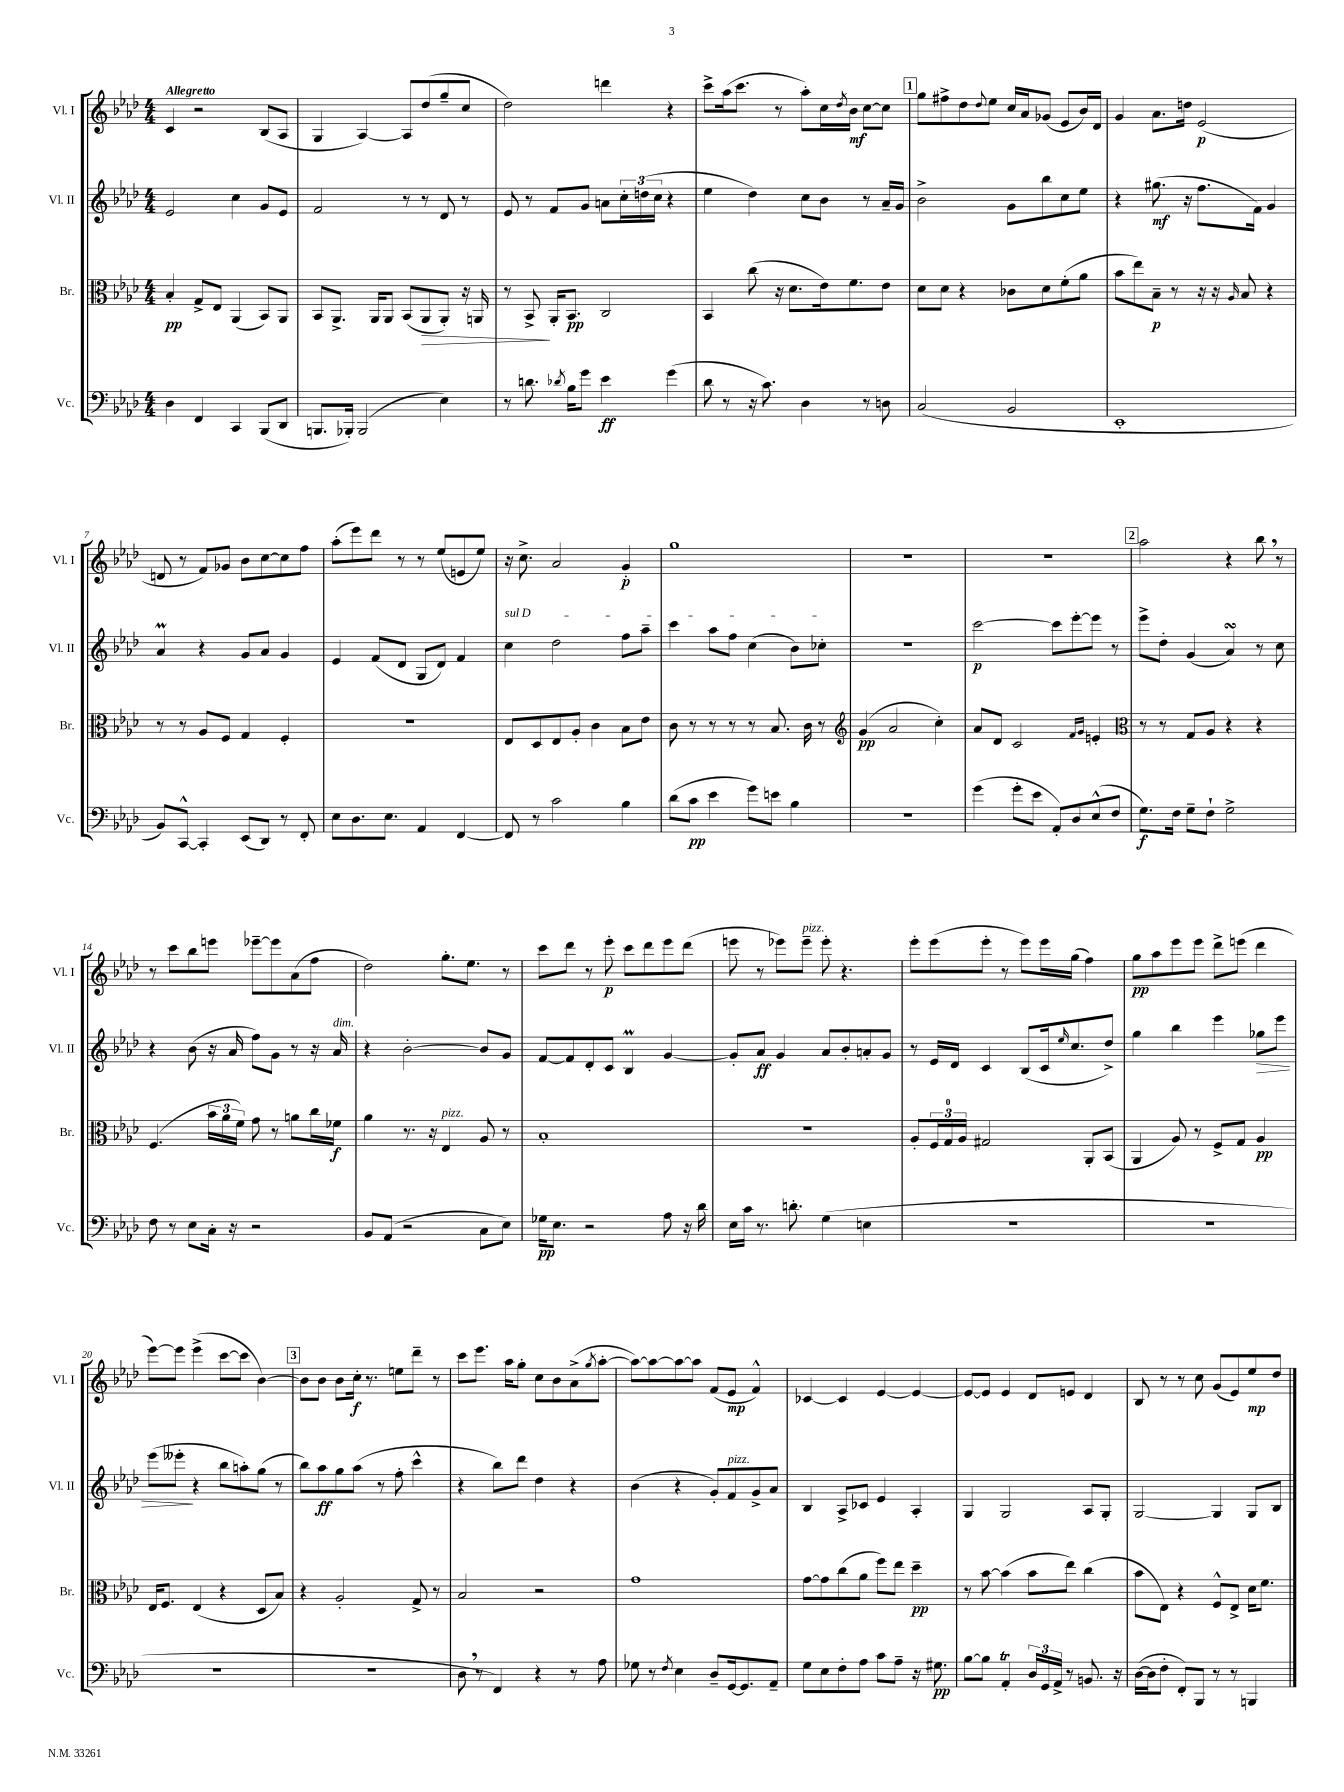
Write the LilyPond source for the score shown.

<<
\new StaffGroup <<
\new Staff = "s0" \with { instrumentName = "Vl. I" shortInstrumentName = "Vl. I" } {
    \clef treble \key aes \major \numericTimeSignature \time 4/4 \tempo "Allegretto"
    c'4 r2 bes8( aes8 |
    g4 aes4~) aes8 des''8( g''8-- c''8 |
    des''2) d'''4 r4 |
    c'''8-> aes''16( c'''8. r8 aes''8-.) c''16 \acciaccatura { des''8 } bes'16\mf c''8~ c''8 |
    \mark \markup { \box "1" } g''8 fis''8-> des''8 \appoggiatura { des''8 } ees''8 c''16 aes'16 ges'8( ees'8 bes'16) des'16 |
    g'4 aes'8. d''16 ees'2\p( |
    d'8 r8 f'8) ges'8 bes'8 c''8~ c''8 f''8 |
    aes''8-.( ees'''8) des'''8 r8 r8 ees''8( e'8 ees''8) |
    r16 c''8.-> aes'2 g'4-.\p |
    g''1 |
    r1 |
    R1 |
    \mark \markup { \box "2" } aes''2 r4 bes''8 \breathe r8 |
    r8 c'''8 bes''8 e'''8 ees'''8~-- ees'''8 aes'8( f''8 |
    des''2) g''8.-. ees''8. r8 |
    c'''8 des'''8 r8 ees'''8-.\p c'''8 des'''8 ees'''8 des'''8( |
    e'''8 r8 ees'''8) ees'''8--^\markup { \italic "pizz." } ees'''8-. r4. |
    ees'''8-. ees'''8( ees'''8-. r8 ees'''8) ees'''16 g''16( f''4) |
    g''8\pp aes''8 ees'''8 ees'''8 des'''8-> e'''8( des'''4 |
    ees'''8~) ees'''8 ees'''4->( c'''8~ c'''8 bes'4~) |
    \mark \markup { \box "3" } bes'8 bes'8 bes'8 c''16-.\f r8. e''8 des'''8-- r8 |
    c'''8 ees'''8. aes''16 g''8-. c''8 bes'8 aes'8->( \acciaccatura { g''8 } aes''8~-. |
    aes''8~) aes''8~ aes''8~ aes''8 f'8( ees'8\mp f'4-^) |
    ces'4~ ces'4 ees'4~ ees'4~ |
    ees'8~ ees'8 ees'4 des'8 e'8 des'4 |
    bes8 r8 r8 c''8 g'8( ees'8) ees''8\mp des''8 \bar "|." |
}
\new Staff = "s1" \with { instrumentName = "Vl. II" shortInstrumentName = "Vl. II" } {
    \clef treble \key aes \major \numericTimeSignature \time 4/4
    ees'2 c''4 g'8 ees'8 |
    f'2 r8 r8 des'8 r8 |
    ees'8 r8 f'8 g'8 a'8 \tuplet 3/2 { c''16-. d''16( c''16 } r4 |
    ees''4 des''4) c''8 bes'8 r8 aes'16-- g'16 |
    \mark \markup { \box "1" } bes'2-> g'8 bes''8 c''8 ees''8 |
    r4 gis''8.\mf( r16 f''8. f'16) g'4 |
    aes'4\prall r4 g'8 aes'8 g'4 |
    ees'4 f'8( des'8 g8 des'8) f'4 |
    \once \override TextSpanner.bound-details.left.text = \markup { \italic "sul D" } c''4\startTextSpan des''2 f''8 aes''8-- |
    c'''4 aes''8 f''8 c''4( bes'8) ces''8-.\stopTextSpan |
    R1 |
    c'''2~\p c'''8 ees'''8~-. ees'''8 r8 |
    \mark \markup { \box "2" } ees'''8-> des''8-. g'4( aes'4\turn) r8 c''8 |
    r4 bes'8( r16 aes'16 f''8) g'8 r8 r16 aes'16^\markup { \italic "dim." } |
    r4 bes'2~-. bes'8 g'8 |
    f'8~ f'8 des'8-. c'8 bes4\prall g'4~ |
    g'8-. aes'8\ff g'4 aes'8 bes'8-. a'8-. g'8 |
    r8 ees'16 des'16 c'4 bes8( c'16 \grace { ees''16 } c''8. des''8->) |
    g''4 bes''4 ees'''4 ges''8\> ees'''8 |
    ees'''8( eeses'''8-.\! r4 bes''8 a''8-.) g''8( r8 |
    \mark \markup { \box "3" } bes''8) aes''8\ff g''8 aes''8( r8 f''8-. c'''4-^ |
    r4 bes''8) des'''8 des''4 r4 |
    bes'4( r4 g'8-.) f'8^\markup { \italic "pizz." } g'8-> aes'8 |
    bes4 aes8-> ces'8 ees'4 aes4-. |
    g4 g2 aes8 g8-. |
    g2~ g4 g8 bes8 \bar "|." |
}
\new Staff = "s2" \with { instrumentName = "Br." shortInstrumentName = "Br." } {
    \clef alto \key aes \major \numericTimeSignature \time 4/4
    bes4-.\pp g8-> ees8 aes,4( bes,8) aes,8 |
    bes,8 aes,8.-> aes,16 aes,8 bes,8( aes,8\> aes,8-.) r16 a,16 |
    r8 bes,8->\! aes,16-. bes,8.\pp c2 |
    bes,4 c''8( r16 des'8. ees'16) f'8. ees'8 |
    \mark \markup { \box "1" } des'8 des'8 r4 ces'8 des'8 f'8-.( aes'8 |
    bes'8 ees''8) bes8--\p r8 r16 r16 \grace { aes16 } bes8 r4 |
    r8 r8 aes8 f8 g4 f4-. |
    R1 |
    ees8 des8 ees8 aes8-. c'4 bes8 ees'8 |
    c'8 r8 r8 r8 r8 bes8. c'16 r8 |
    \clef treble g'4\pp( aes'2 c''4-.) |
    aes'8 des'8 c'2 \grace { f'16 g'16 } e'4-. |
    \mark \markup { \box "2" } \clef alto r8 r8 g8 aes8 r4 r4 |
    f4.( \tuplet 3/2 { bes'16 aes'16 f'16) } g'8 r8 a'8 c''16 fes'16\f |
    aes'4 r8. r16 ees4^\markup { \italic "pizz." } aes8 r8 |
    bes1-. |
    R1 |
    aes8-. \tuplet 3/2 { f16 g16-0 aes16 } gis2 aes,8-. bes,8( |
    aes,4 aes8) r8 f8-> g8 aes4\pp |
    ees16 f8. ees4( r4 des8 bes8) |
    \mark \markup { \box "3" } r4 aes2-. g8-> r8 |
    bes2 r2 |
    g'1 |
    g'8~ g'8 c''8( aes'8 f''8) ees''8 des''4--\pp |
    r8 bes'8~ bes'4( bes'8 ees''8) c''4( |
    bes'8 ees8) r4 f8-^ ees8-> des'16 f'8. \bar "|." |
}
\new Staff = "s3" \with { instrumentName = "Vc." shortInstrumentName = "Vc." } {
    \clef bass \key aes \major \numericTimeSignature \time 4/4
    des4 f,4 c,4 bes,,8( des,8 |
    b,,8. bes,,16-.) bes,,2( ees4) |
    r8 d'8. \acciaccatura { des'8 } bes16 g'8 ees'4\ff g'4( |
    des'8 r8 r16 c'8.) des4 r8 d8 |
    \mark \markup { \box "1" } c2( bes,2 |
    ees,1-. |
    bes,8) c,8~-^ c,4-. ees,8( des,8) r8 f,8-. |
    ees8 des8. ees8. aes,4 f,4~ |
    f,8 r8 c'2 bes4 |
    des'8( c'8\pp ees'4 g'8) e'8 bes4 |
    R1 |
    g'4( g'8-. ees'8 aes,8-.) des8 ees8-^( f8 |
    \mark \markup { \box "2" } g8.\f) f16 g8-- f8-! g2-> |
    f8 r8 ees8 c16-. r16 r2 |
    bes,8 aes,8( r2 c8 ees8) |
    ges16\pp ees8. r2 aes8 r16 des'16 |
    ees16 c'16 r8. d'8.-. g4( e4 |
    R1 |
    R1 |
    R1 |
    \mark \markup { \box "3" } R1 |
    des8 \breathe r8 f,4) r4 r8 aes8 |
    ges8 r8 \acciaccatura { f8 } ees4 des8-- g,16~ g,8. aes,8-- |
    g8 ees8 f8-. aes8 c'8 aes8-- r16 gis8.\pp |
    bes8~ bes8 aes,4-.\trill \tuplet 3/2 { des16 g,16 aes,16-> } r8 b,8. r16 |
    des16~( des16 f8-. f,8-.) bes,,8 r8 r8 b,,4 \bar "|." |
}
>>
>>
